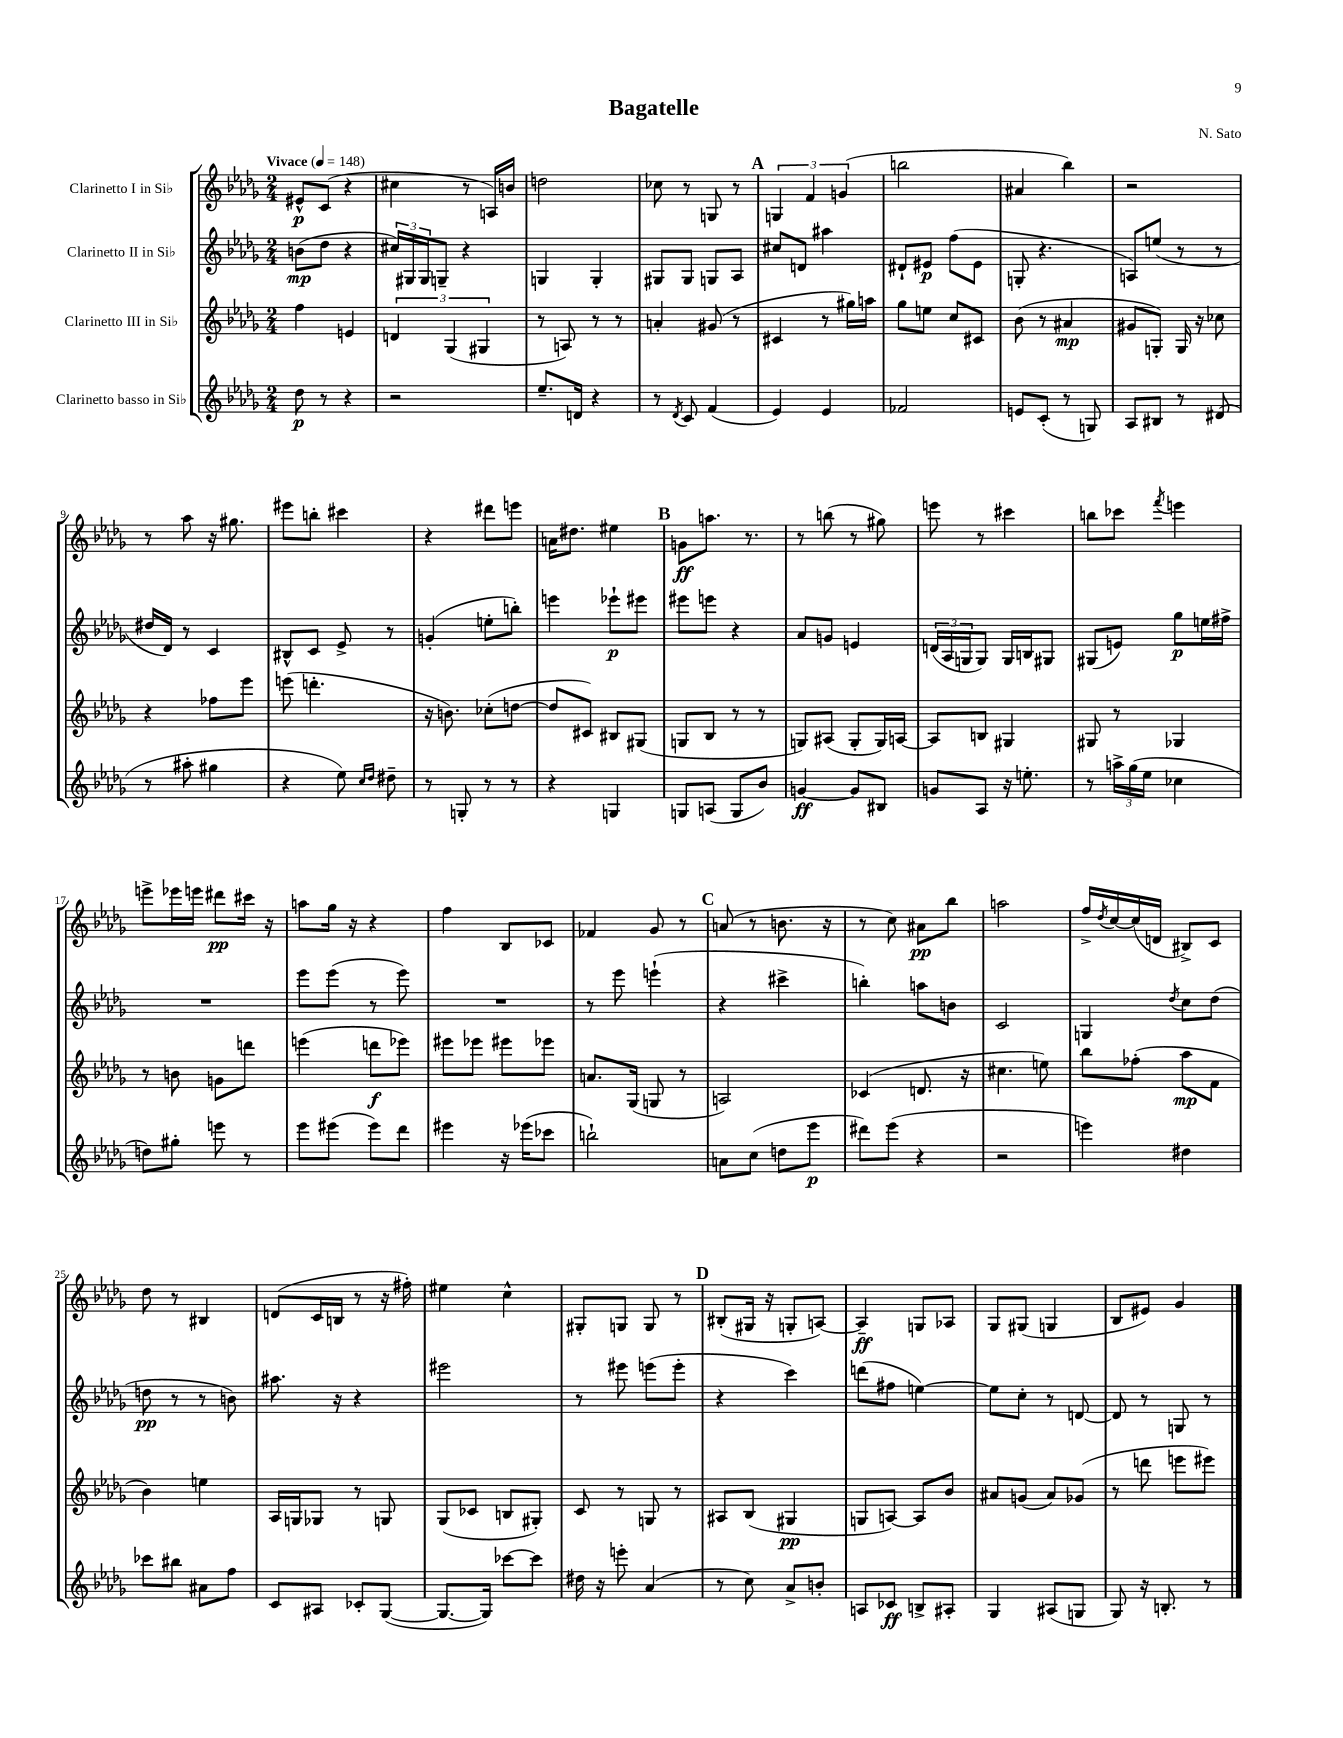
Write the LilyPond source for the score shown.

\header { title = "Bagatelle" composer = "N. Sato" }
<<
\new StaffGroup <<
\new Staff = "s0" \with { instrumentName = "Clarinetto I in Sib" } {
    \clef treble \key des \major \numericTimeSignature \time 2/4 \tempo "Vivace" 4 = 148
    eis'8-^\p c'8( r4 |
    cis''4 r8 a16) b'16 |
    d''2 |
    ces''8 r8 g8 r8 |
    \mark \markup { \bold "A" } \tuplet 3/2 { g4 f'4 g'4( } |
    b''2 |
    ais'4 bes''4) |
    r2 |
    r8 aes''8 r16 gis''8. |
    eis'''8 b''8-. cis'''4 |
    r4 dis'''8 e'''8 |
    a'16 dis''8. eis''4 |
    \mark \markup { \bold "B" } g'8\ff a''8. r8. |
    r8 b''8( r8 gis''8) |
    e'''8 r8 cis'''4 |
    b''8 ces'''8 \acciaccatura { f'''8 } e'''4 |
    e'''8-> ees'''16 e'''16 dis'''8\pp cis'''16 r16 |
    a''8 ges''16 r16 r4 |
    f''4 bes8 ces'8 |
    fes'4 ges'8 r8 |
    \mark \markup { \bold "C" } a'8( r8 b'8. r16 |
    r8 c''8) ais'8\pp bes''8 |
    a''2 |
    f''16-> \acciaccatura { des''8 } c''16~ c''16( d'16 bis8->) c'8 |
    des''8 r8 bis4 |
    d'8( c'16 b16 r8 r16 fis''16-.) |
    eis''4 c''4-^ |
    gis8-. g8 g8 r8 |
    \mark \markup { \bold "D" } bis8-.( gis16 r16 g8-. a8~) |
    a4--\ff g8 aes8 |
    ges8 gis8( g4 |
    bes8 eis'8) ges'4 \bar "|." |
}
\new Staff = "s1" \with { instrumentName = "Clarinetto II in Sib" } {
    \clef treble \key des \major \numericTimeSignature \time 2/4
    b'8\mp( des''8 r4 |
    \tuplet 3/2 { cis''16) gis16 gis16 } g8-- r4 |
    g4 g4-. |
    gis8 gis8 g8 aes8 |
    \mark \markup { \bold "A" } cis''8 d'8 ais''4 |
    dis'8-! eis'8\p f''8( eis'8 |
    g8-. r4. |
    a8) e''8( r8 r8 |
    dis''16 des'16) r8 c'4 |
    bis8-^ c'8 ees'8-> r8 |
    g'4-.( e''8-. b''8-.) |
    e'''4 ees'''8-!\p eis'''8 |
    \mark \markup { \bold "B" } eis'''8 e'''8 r4 |
    aes'8 g'8 e'4 |
    \tuplet 3/2 { d'16( aes16 g16 } g8) g16 b16 gis8 |
    gis8( e'8) ges''8\p e''16 fis''16-> |
    R2 |
    ees'''8 ees'''8( r8 ees'''8) |
    R2 |
    r8 ees'''8 e'''4-!( |
    \mark \markup { \bold "C" } r4 cis'''4-> |
    b''4-.) a''8 b'8 |
    c'2 |
    g4 \acciaccatura { des''8 } c''8 des''8( |
    d''8\pp r8 r8 b'8) |
    ais''8. r16 r4 |
    eis'''2 |
    r8 eis'''8 e'''8( e'''8-. |
    \mark \markup { \bold "D" } r4 c'''4) |
    d'''8( fis''8 e''4~) |
    e''8 c''8-. r8 d'8~ |
    d'8 r8 g8 r8 \bar "|." |
}
\new Staff = "s2" \with { instrumentName = "Clarinetto III in Sib" } {
    \clef treble \key des \major \numericTimeSignature \time 2/4
    f''4 e'4 |
    \tuplet 3/2 { d'4 ges4( gis4 } |
    r8 a8) r8 r8 |
    a'4-. gis'8( r8 |
    \mark \markup { \bold "A" } cis'4 r8 gis''16) a''16 |
    ges''8 e''8 c''8 cis'8 |
    bes'8( r8 ais'4\mp |
    gis'8 g8-.) g16 r16 ces''8 |
    r4 fes''8 ees'''8 |
    e'''8( d'''4.-. |
    r16 b'8.) ces''8-.( d''8~ |
    d''8 cis'8) bis8 gis8( |
    \mark \markup { \bold "B" } g8 bes8 r8 r8 |
    g8) ais8( g8-. g16) a16~ |
    a8 b8 gis4 |
    gis8 r8 ges4 |
    r8 b'8 g'8 d'''8 |
    e'''4( d'''8\f ees'''8) |
    eis'''8 ees'''8 eis'''8 ees'''8 |
    a'8. ges16( g8 r8 |
    \mark \markup { \bold "C" } a2) |
    ces'4( d'8. r16 |
    cis''4. e''8) |
    bes''8 fes''8-.( aes''8\mp f'8 |
    bes'4) e''4 |
    aes16 g16 ges8 r8 g8 |
    ges8( ces'8 b8 gis8-.) |
    c'8 r8 g8 r8 |
    \mark \markup { \bold "D" } ais8 bes8( gis4\pp |
    g8 a8~) a8 bes'8 |
    ais'8 g'8( ais'8) ges'8( |
    r8 d'''8 e'''8 eis'''8) \bar "|." |
}
\new Staff = "s3" \with { instrumentName = "Clarinetto basso in Sib" } {
    \clef treble \key des \major \numericTimeSignature \time 2/4
    des''8\p r8 r4 |
    r2 |
    ees''8.-- d'16 r4 |
    r8 \acciaccatura { des'8 } c'8 f'4( |
    \mark \markup { \bold "A" } ees'4) ees'4 |
    fes'2 |
    e'8 c'8-.( r8 g8) |
    aes8 bis8 r8 dis'8( |
    r8 ais''8-. gis''4 |
    r4 ees''8) \grace { c''16 des''16 } dis''8-- |
    r8 g8-. r8 r8 |
    r4 g4 |
    \mark \markup { \bold "B" } g8 a8( g8 bes'8) |
    g'4~\ff g'8 bis8 |
    g'8 aes8 r16 e''8.-. |
    r8 \tuplet 3/2 { a''16-> ges''16( ees''16 } ces''4 |
    d''8) gis''8-. e'''8 r8 |
    ees'''8 eis'''8( eis'''8) des'''8 |
    eis'''4 r16 ees'''16( ces'''8 |
    b''2-!) |
    \mark \markup { \bold "C" } a'8 c''8( d''8 ees'''8\p |
    dis'''8) ees'''8( r4 |
    r2 |
    e'''4) dis''4 |
    ces'''8 bis''8 ais'8 f''8 |
    c'8 ais8 ces'8-. ges8~( |
    ges8.~ ges16) ces'''8~ ces'''8 |
    dis''16 r16 e'''8-. aes'4( |
    \mark \markup { \bold "D" } r8 c''8) aes'8-> b'8-. |
    a8 ces'8\ff b8-> ais8-. |
    ges4 ais8( g8 |
    ges8) r16 b8.-. r8 \bar "|." |
}
>>
>>
